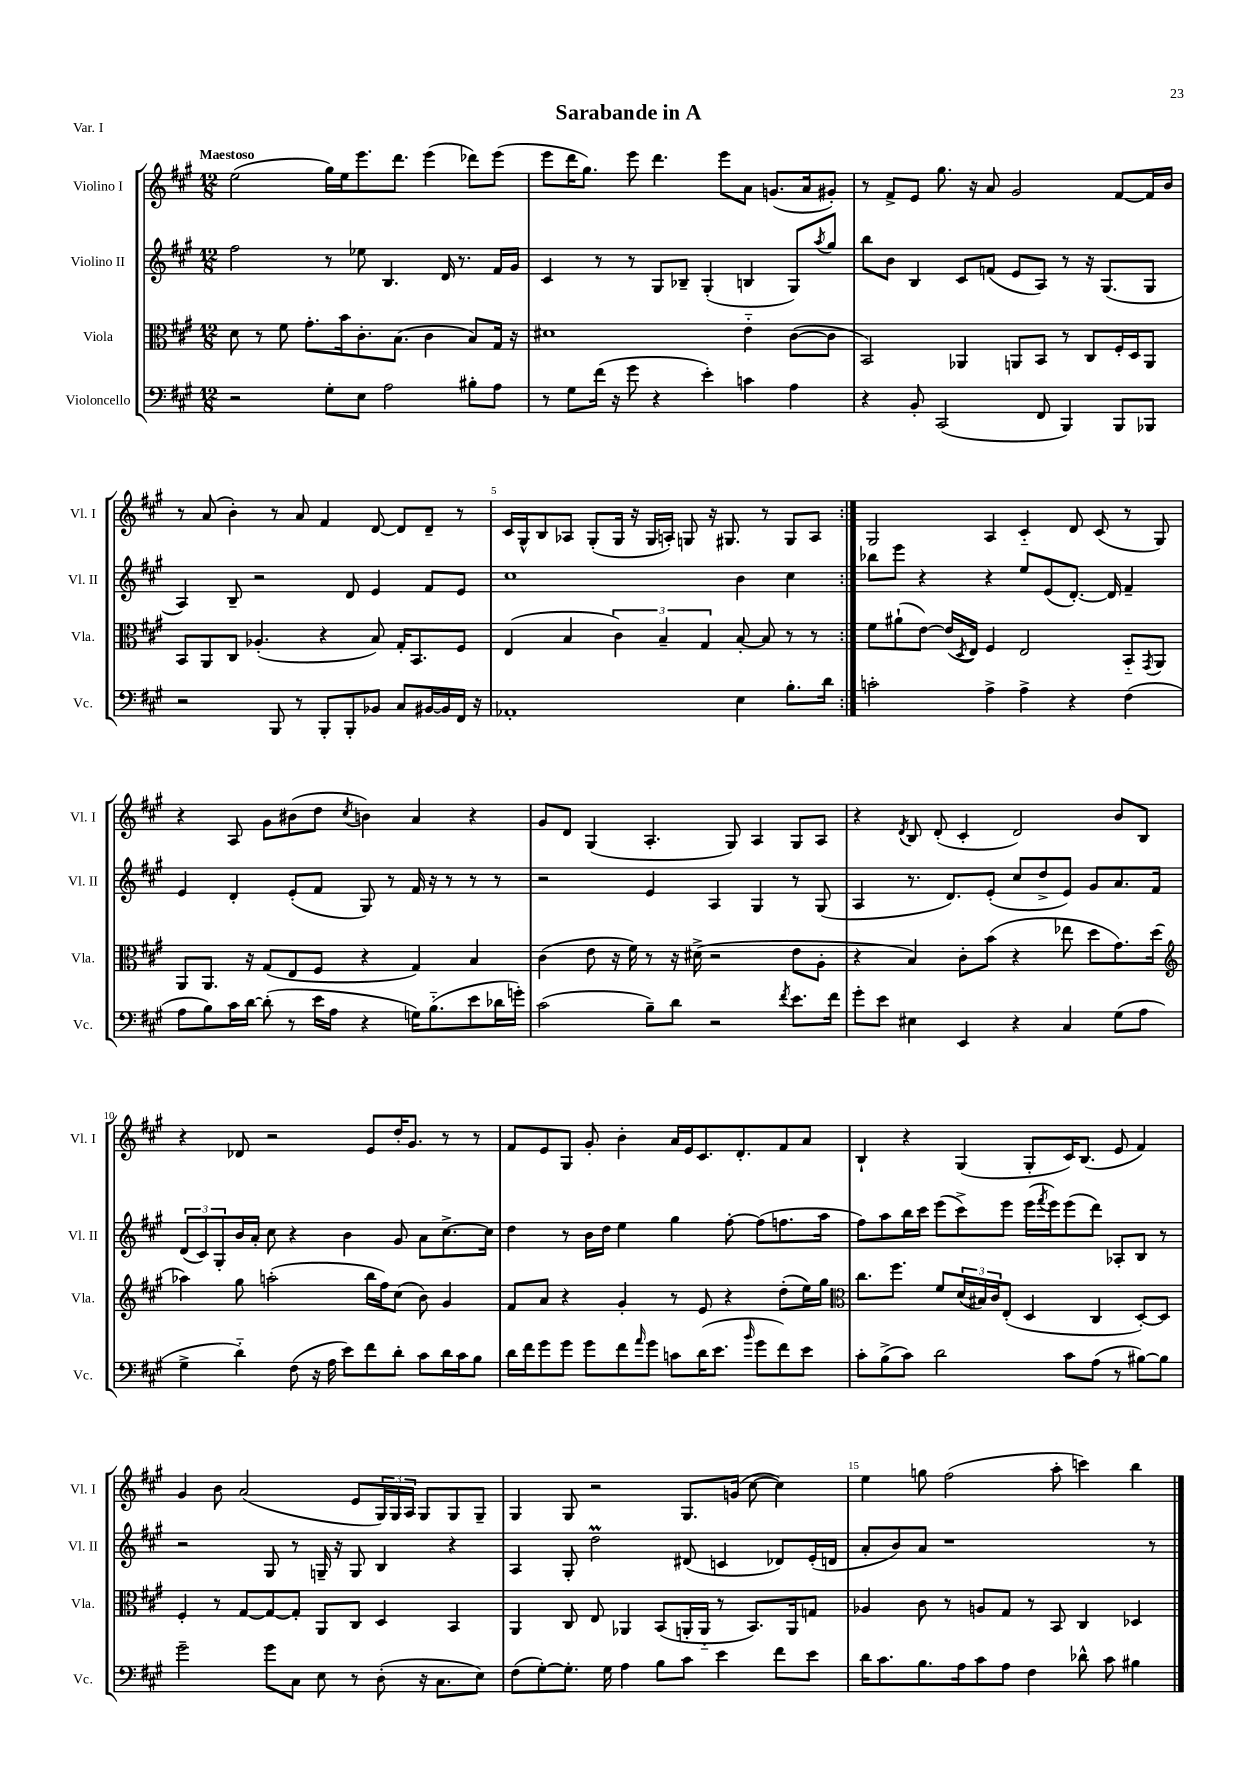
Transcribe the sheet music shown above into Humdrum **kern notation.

**kern	**kern	**kern	**kern
*staff4	*staff3	*staff2	*staff1
*clefF4	*clefC3	*clefG2	*clefG2
*k[f#c#g#]	*k[f#c#g#]	*k[f#c#g#]	*k[f#c#g#]
*M12/8	*M12/8	*M12/8	*M12/8
2r	8d\	2ff#\	(2ee\
.	8r	.	.
.	8f#\	.	.
.	8.g#'\L	.	.
8G#'\L	.	8r	16gg#\LL)
.	16b\k	.	16ee\J
8E\J	8.c#'\	8ee-\	8.eee\
2A\	.	4.B/	.
.	(8.B\J	.	8.ddd\J
.	4c#\	.	(4eee\
.	.	16d/	.
.	.	8.r	.
8B#'\L	8B/L)	.	8ddd-\L)
8A\J	16G#/Jk	16f#/LL	(8eee\J
.	16r	16g#/JJ	.
=	=	=	=
8r	1d#	4c#/	8eee\L
8G#\L	.	.	16ddd\K
.	.	.	8.gg#\J)
(16f#\Jk	.	8r	.
16r	.	.	.
8g#\	.	8r	8eee\
4r	.	8G#/L	4.ddd\
.	.	8B-~/J	.
4e'\)	.	(4G#'/	.
.	.	.	8eee\L
4c\	4e'~\	4B/	8a\J
.	.	.	(8.g/L
4A\	([8c#\L	8G#/L)	.
.	.	.	16a/k
.	.	8qaa/	.
.	8c#\]J	8gg#/J	8g#'/J)
=	=	=	=
4r	2BB/)	8bb\L	8r
.	.	8b\J	8f#^/L
8BB'/	.	4B/	8e/J
(2CC#/	.	.	8.gg#\
.	4AA-/	8c#/L	.
.	.	.	16r
.	.	(8f/J	8a/
.	8AA/L	8e/L	2g#/
8FF#/	8BB/J	8A/J)	.
4BBB/)	8r	8r	.
.	8C#/L	16r	.
.	.	(8.G#/L	.
8BBB/L	16F#'/L	.	[8f#/L
.	16D/J	.	.
8BBB-/J	8AA/J	8G#/J	16f#/]L
.	.	.	16b/JJ
=	=	=	=
2r	8BB/L	4A/)	8r
.	8AA/	.	(8a/
.	8C#/J	8B~/	4b'\)
.	(4.A-'/	2r	.
8BBB/	.	.	8r
8r	.	.	8a/
8BBB'/L	4r	.	4f#/
8BBB'/	.	8d/	.
8BB-/J	8B/)	4e/	[8d/
8C#/L	16G#'/LK	.	8d/]L
.	8.BB/	.	.
[16BB#/L	.	8f#/L	8d~/J
16BB#/]	.	.	.
16FF#/JJ	8F#/J	8e/J	8r
16r	.	.	.
=	=	=	=
1AA-'	(4E/	1cc#	16c#/LL
.	.	.	16G#^^/J
.	.	.	8B/
.	4B/	.	8A-/J
.	.	.	(8G#'/L
.	6c#\)	.	16G#/Jk
.	.	.	16r
.	.	.	16G#/LL
.	6B~/	.	.
.	.	.	16A'/JJ)
.	.	.	8G/
.	6G#/	.	.
.	.	.	16r
.	.	.	8.G#/
4E\	[8B'/	4b\	.
.	8B/]	.	8r
8.B'\L	8r	4cc#\	8G#/L
.	8r	.	8A/J
16d\Jk	.	.	.
=:|!	=:|!	=:|!	=:|!
2c'\	8f#\L	8bb-\L	2G#/
.	(8a#`\	8eee\J	.
.	[8e\J)	4r	.
.	(16e/]LL	.	.
.	8qD/	.	.
.	16E/JJ)	.	.
4A^\	4F#/	4r	4A/
4A^\	2E/	8ee/L	4c#'~/
.	.	(8e/	.
4r	.	[8.d'/J)	8d/
.	.	.	(8c#/
.	.	16d/]	.
(4F#\	8BB'~/L	4f#~/	8r
.	8qGG#/	.	.
.	8AA/J	.	8G#/)
=	=	=	=
8A\L	8AA/L	4e/	4r
8B\)	8.AA/J	.	.
16c#\L	.	4d'/	8A/
[16d\JJ	16r	.	.
(8d'\]	(8G#/L	.	8g#\L
8r	8E/	(8e'/L	(8b#\
16e\LL	8F#/J	8f#/J	8dd\J
16A\JJ	.	.	.
.	.	.	8qcc#/
4r	4r	8G#/)	4b\)
.	.	8r	.
16G\LK)	4G#/)	16f#/	4a/
(8.B'~\	.	16r	.
.	.	8r	.
8e\	4B/	8r	4r
16d-\L	.	8r	.
16g'\JJ)	.	.	.
=	=	=	=
(2c#\	(4c#\	2r	8g#/L
.	.	.	8d/J
.	8e\	.	(4G#/
.	16r	.	.
.	16f#\)	.	.
8B~\L)	8r	4e/	4.A'/
8d\J	16r	.	.
.	(16d#^\	.	.
2r	2r	4A/	.
.	.	.	8G#/)
.	.	4G#/	4A/
8qf#/	.	.	.
8.e\L	8e\L	8r	8G#/L
.	8A'\J	(8G#/	8A/J
16f#\Jk	.	.	.
=	=	=	=
8g#'\L	4r	4A/	4r
8e\J	.	.	.
.	.	.	8qd/
4E#\	4B/)	8.r	8B/
.	.	.	(8d'/
.	.	8.d/L)	.
4EE/	8c#'\L	.	4c#'/
.	(8b\J	(8e'/J	.
4r	4r	8cc#/L	2d/)
.	.	8dd^/	.
4C#/	8ee-\	8e/J)	.
.	8dd\L	8g#/L	.
(8G#\L	8.g#\)	8.a/	8b/L
8A\J	.	.	8B/J
.	(16dd\Jk	16f#/Jk	.
=	=	=	=
*	*clefG2	*	*
4G#^\	4aa-\)	(12d/L	4r
.	.	12c#/)	.
.	.	12G#'/	.
4d'~\)	8gg#\	16b/L	8d-/
.	.	16a'/JJ	.
.	(2aa'\	8cc#\	2r
(8F#\	.	4r	.
16r	.	.	.
16A\	.	.	.
8e\L)	.	4b\	.
8f#\	16bb\LL	.	8e/L
.	16ff#\J)	.	.
8d'\J	(8cc#\J	8g#/	16dd'/K
.	.	.	8.g#/J
8c#\L	8b\)	8a\L	.
16d\L	4g#/	[8.cc#^\	8r
16c#\J	.	.	.
8B\J	.	.	8r
.	.	16cc#\]Jk	.
=	=	=	=
16d\LL	8f#/L	4dd\	8f#/L
16f#\J	.	.	.
8g#\	8a/J	.	8e/
8g#\J	4r	8r	8G#/J
8g#\L	.	16b\LL	8g#'/
.	.	16dd\JJ	.
8f#\	4g#'/	4ee\	4b'\
16qqa/	.	.	.
8g#\J	.	.	.
8c\L	8r	4gg#\	16a/LL
.	.	.	16e/J
(16d\K	8e/	.	8.c#/
8.e\J	.	.	.
.	4r	[8ff#'\	.
.	.	.	8.d'/
16qqb/	.	.	.
8g#\L	.	(8ff#\]L	.
8f#\)	(8dd'\L	8.ff\	8f#/
8e\J	16ee\L)	.	8a/J
.	16gg#\JJ	16aa\Jk	.
=	=	=	=
*	*clefC3	*	*
8c#'\L	8.cc#\L	8ff#\L)	4B`/
(8B^\	.	8aa\	.
.	8.ff#\J	.	.
8c#\J)	.	16bb\L	4r
.	.	16ccc#\JJ	.
2d\	8f#/L	(8eee\L	.
.	(24d/L	8ccc#^\)	(4G#/
.	24B#/)	.	.
.	24c#/J	.	.
.	(8E'/J	8eee\J	.
.	4D/	(16eee\LL	8G#'/L
.	.	8qfff#/	.
.	.	16eee\J)	.
8c#\L	.	(8eee\	16c#/K)
.	.	.	(8.B/J
(8A\J	4C#/	8ddd\J)	.
8r	.	8A-'/L	8e/
[8B#\L)	[8D'/L)	8B/J	4f#/)
8B#\]J	8D/]J	8r	.
=	=	=	=
2g#~\	4F#'/	2r	4g#/
.	8r	.	8b\
.	[8G#/L	.	(2a/
8g#\L	8G#/_	8G#/	.
8C#\J	8G#'/]J	8r	.
8E\	8AA/L	16G~/	.
.	.	16r	.
8r	8C#/J	8G/	8e/L
(8D'\	4D/	4B/	24G#/L)
.	.	.	24G#/
.	.	.	24A/JJ
16r	.	.	8G#/L
8.C#\L	.	.	.
.	4BB/	4r	8G#/
8E\J)	.	.	8G#~/J
=	=	=	=
(8F#\L	4AA/	4A/	4G#/
[8G#'\)	.	.	.
8.G#'\]J	8C#/	8G#'/	8G#/
.	8E/	2dd\	2r
16G#\	.	.	.
4A\	4AA-/	.	.
8B\L	(8BB/L	.	.
8c#\J	16AA'/L	(8d#/	8.G#/L
.	16AA'~/JJ	.	.
4e\	8r	4c/	.
.	.	.	(16g/Jk
.	8.BB/L)	.	[8cc#\
8f#\L	.	8d-/L)	4cc#\])
.	16AA/k	.	.
8e\J	8G/J	(16e'/L	.
.	.	16d/JJ	.
=	=	=	=
16d\LK	4A-/	8a'/L	4ee\
8.c#\	.	.	.
.	.	8b/)	.
8.B\	8c#\	8a/J	8gg\
.	8r	1r	(2ff#\
16A\k	.	.	.
8c#\	8A/L	.	.
8A\J	8G#/J	.	.
4F#\	8r	.	.
.	8BB/	.	8aa'\
8d-^^\	4C#/	.	4ccc\)
8c#\	.	.	.
4B#\	4D-/	.	4bb\
.	.	8r	.
==	==	==	==
*-	*-	*-	*-
